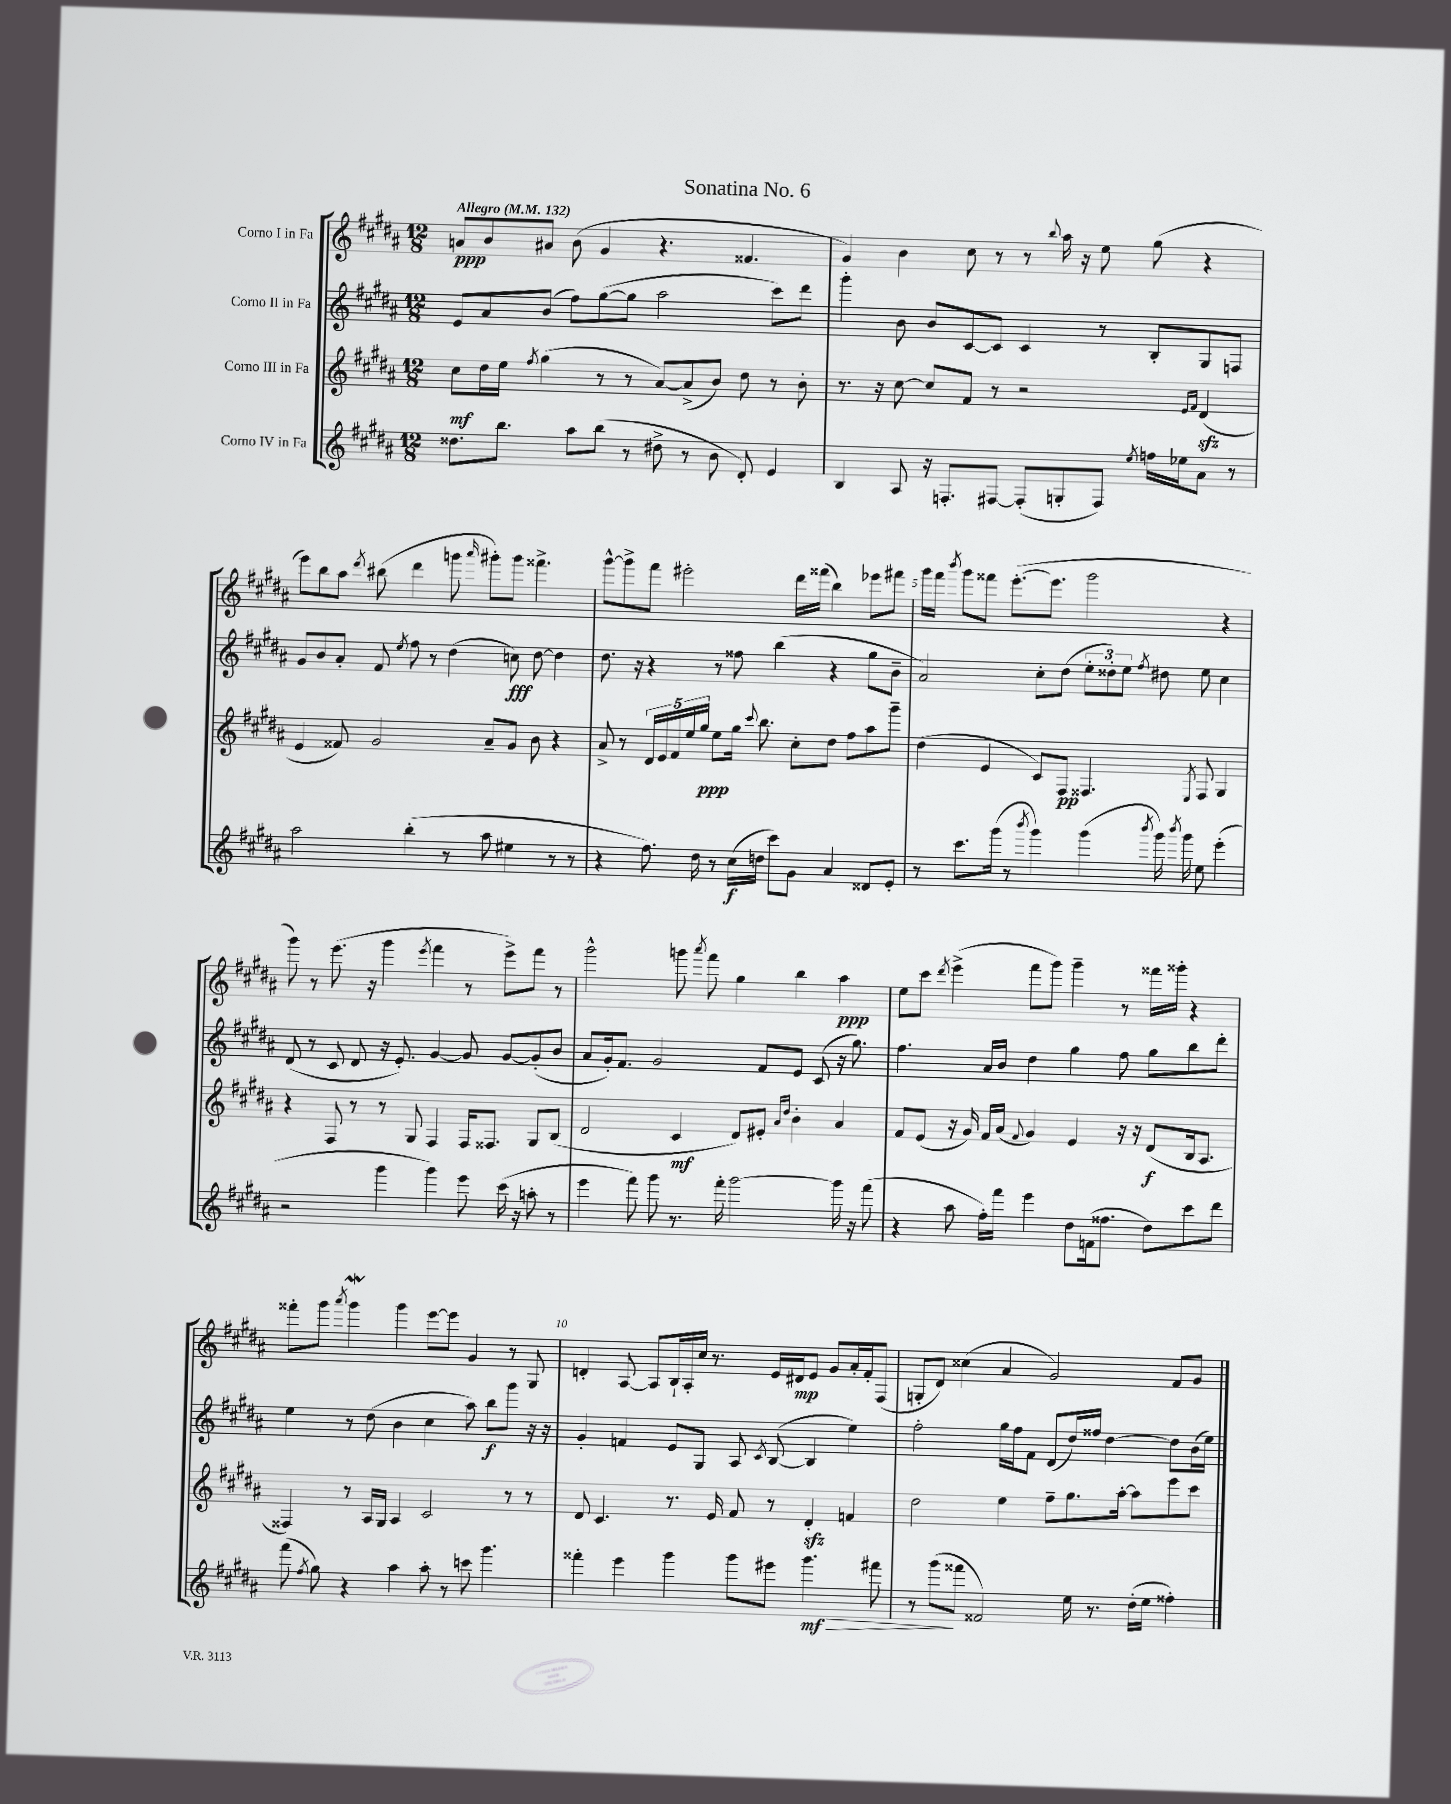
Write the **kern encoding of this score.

**kern	**kern	**kern	**kern
*staff4	*staff3	*staff2	*staff1
*clefG2	*clefG2	*clefG2	*clefG2
*k[f#c#g#d#a#]	*k[f#c#g#d#a#]	*k[f#c#g#d#a#]	*k[f#c#g#d#a#]
*M12/8	*M12/8	*M12/8	*M12/8
*MM132	*MM132	*MM132	*MM132
8.dd##\L	8cc#\L	8e/L	8a/L
.	16dd#\L	8a#/	8b/
8.bb\J	16ee\JJ	.	.
.	8qff#/	.	.
.	(4gg#\	(8b/J	8a#/J
8aa#\L	.	8ff#\L)	(8b\
(8bb\J	8r	([8gg#\	4g#/
8r	8r	8gg#\]J	.
8dd#^\	[8a#/L)	2aa#\	4.r
8r	(8a#^/]	.	.
8b\	8b/J)	.	.
8d#'/)	8dd#\	.	4.f##/
4e/	8r	8ccc#\L)	.
.	8b'\	8ddd#\J	.
=	=	=	=
4B/	8.r	4ggg#'\	4g#/)
.	16r	.	.
8A#/	[8cc#\	8b\	4b\
16r	8cc#/]L	8b/L	.
8.F'/L	.	.	.
.	8f#/J	[8c#/	8cc#\
[8F#/J	8r	8c#/]J	8r
(8F#'/]L	2r	4c#/	8r
.	.	.	8qqbb/
8G'/	.	.	16aa#\
.	.	.	16r
8F#/J)	.	8r	8ee\
8qee/	.	.	.
16ff\LL	.	8B'/L	(8gg#\
16ee-\J	.	.	.
.	16qqe/LL	.	.
.	16qqf#/JJ	.	.
8a#\J	(4d#/	8G#/	4r
8r	.	8F/J	.
=	=	=	=
2aa#\	4e/	8g#/L	8eee\L)
.	.	8b/	8bb\
.	8f##/)	8a#'/J	8aa#\J
.	.	.	8qddd#/
.	2g#/	8f#/	(8bb#\
.	.	8qee/	.
(4bb'\	.	8ff#\	4ddd#\
.	.	8r	.
8r	.	(4dd#\	8ggg\
.	.	.	16qqaaa#/
8aa#\	8a#~/L	.	8ggg#'\L)
4ee#\	8g#/J	8cc\)	8ggg#\J
.	8b\	[8dd#\	4.fff##^\
8r	4r	4dd#\]	.
8r	.	.	.
=	=	=	=
4r	8a#^/	8.dd#\	[8ggg#^^\L
.	8r	.	8ggg#^\]
.	.	16r	.
8.ff#\)	20d#/LL	4r	8fff#\J
.	20e/	.	.
.	20f#/	.	.
.	.	.	2eee#'\
.	20ee/	.	.
16dd#\	.	.	.
.	20gg#/JJ	.	.
8r	8ee\L	8r	.
(16cc#\LL	16gg#\Jk	8ff##\	.
.	8qqccc#/	.	.
16dd\JJ	8.bb\	.	.
8ccc#\L)	.	(4bb\	.
8g#\J	8cc#'\L	.	16ddd#\LL
.	.	.	(16fff##\JJ
4a#/	8dd#\J	4r	4bb\)
.	8ff#\L	.	.
8d##/L	8aa#\	8gg#\L	8eee-\L
8e'/J	8ggg#~\J	8b~\J	8fff#\J
=	=	=	=
8r	(4dd#\	2a#/)	16ggg#\LL
.	.	.	16fff#\JJ
.	.	.	8qbbb/
8.ccc#\L	.	.	8ggg#\L
.	4e/	.	8fff##\J
(16ggg#\Jk	.	.	.
8r	.	.	([8.eee'\L
8qbbb/	.	.	.
4ggg#\)	8c#/L)	8cc#'\L	.
.	.	.	8.eee\]J
.	8F#/J	(8dd#\J	.
(4ggg#\	4.F##/	12ee'\L	2ggg#\
.	.	12dd##'\)	.
.	.	12ee\J	.
8qbbb/	.	8qff#/	.
16ggg#\)	.	8dd#\	.
8qbbb/	.	.	.
16ggg#\	.	.	.
.	8qE/	.	.
8ee\	8F##/	8ee\	.
(4eee'\	4G#/	4cc#\	4r
=	=	=	=
2r	4r	(8d#/	8ggg#\)
.	.	8r	8r
.	8F#/	8c#/	(8.eee\
.	8r	8d#/	.
.	.	.	16r
4ggg#\	8r	16r	4ggg#\
.	.	8.e'/)	.
.	8G#/	.	.
.	.	.	8qeee/
4ggg#\)	4F#/	[4g#/	4fff#\
8eee\	16F#/LK	8g#/]	8r
.	8.F##/J	.	.
(16ccc#\	.	[8g#/L	8eee^\L)
16r	.	.	.
8aa'\	8G#/L	(8g#'/]	8fff#\J
8r	(8B/J	8b/J	8r
=	=	=	=
4eee\	2d#/	8a#/L	2ggg#^^\
.	.	16g#'/k)	.
.	.	8.f#/J	.
8fff#\)	.	.	.
8ggg#\	.	2g#/	.
8.r	4c#/	.	8ggg\
.	.	.	8qaaa#/
.	.	.	8fff#\
16fff#'\	.	.	.
[2ggg#\	8d#/L)	.	4gg#\
.	8e#'/J	8f#/L	.
.	16qqa#/LL	.	.
.	16qqdd#/JJ	.	.
.	4b'\	8e/J	4bb\
.	.	(8c#/	.
16ggg#\]	4a#/	16r	4aa#\
16r	.	8.gg#\)	.
(8fff#\	.	.	.
=	=	=	=
4r	8f#/L	4.ff#\	8ee\L
.	(8e/J	.	8ccc#\J
.	.	.	8qddd#/
8aa#\	16r	.	(4eee^\
.	16g#/)	.	.
16ff#'\LL)	16f#/LL	16a#/LL	.
16fff#\JJ	(16a#/JJ	16b/JJ	.
.	8qqf#/	.	.
4eee\	4g#/)	4dd#\	8fff#\L
.	.	.	8ggg#\J)
8dd#\L	4e/	4gg#\	4ggg#~\
(16f\k	.	.	.
8.ff##\J	.	.	.
.	16r	8ff#\	8r
.	16r	.	.
8dd#\L)	(8d#/L	8gg#\L	16fff##\LL
.	.	.	16ggg##'\JJ
8ccc#\	16B/k	8bb\	4r
.	8.A#/J	.	.
8ddd#\J	.	8ddd#'\J	.
=	=	=	=
(8fff#\	4F##/)	4ee\	8fff##'\L
8qff#/	.	.	.
8gg#\)	.	.	8ggg#\J
.	.	.	8qaaa#/
4r	8r	8r	4ggg#\
.	16A#/LL	(8dd#\	.
.	16G#/JJ	.	.
4aa#\	4A#/	4b\	4ggg#\
8aa#'\	2c#/	4cc#\	[8eee\L
8r	.	.	8eee\]J
8ccc\	.	8aa#\)	4g#/
4.ggg#\	.	8bb\L	.
.	8r	8ggg#\J	8r
.	8r	16r	8G#/
.	.	16r	.
=	=	=	=
4fff##'\	8d#/	4g#'/	4d'/
.	4.c#/	.	.
4eee\	.	4f/	[8A#/
.	.	.	8A#/]L
4ggg#\	8.r	8e/L	16B`/L
.	.	.	16A#'/
.	.	8G#/J	16cc#/JJ
.	16e/	.	8.r
8ggg#\L	8f#/	8A#/	.
.	.	8qc#/	.
8eee#\J	8r	([8B/	16e/LL
.	.	.	16d#/J
4.ggg#\	4d#'/	4B/]	8e/J
.	.	.	8g#/L
.	4f/	4ee\)	16a#'/L
.	.	.	16f#'/J
8fff#\	.	.	(8F#/J
=	=	=	=
8r	2dd#\	2ff#'\	8G'/L
(8ggg#\L	.	.	8d#/J)
8fff##\J	.	.	(4cc##\
2f##/)	.	.	.
.	4ee\	16gg#\LL	4a#/
.	.	16ff#\J	.
.	.	8f#\J	.
.	8ff#~\L	(8d#/L	2g#/)
16ee\	8.gg#\	16dd#/L)	.
8.r	.	16ff##/JJ	.
.	.	[4dd#\	.
.	[16aa#'\Jk	.	.
(16dd#'\LL	8aa#\]L	.	.
16ee\JJ	.	.	.
4ff##'\)	8eee\	8dd#\]L	8f#/L
.	8ccc#\J	(16b\L	8g#/J
.	.	16ee\JJ)	.
==	==	==	==
*-	*-	*-	*-
